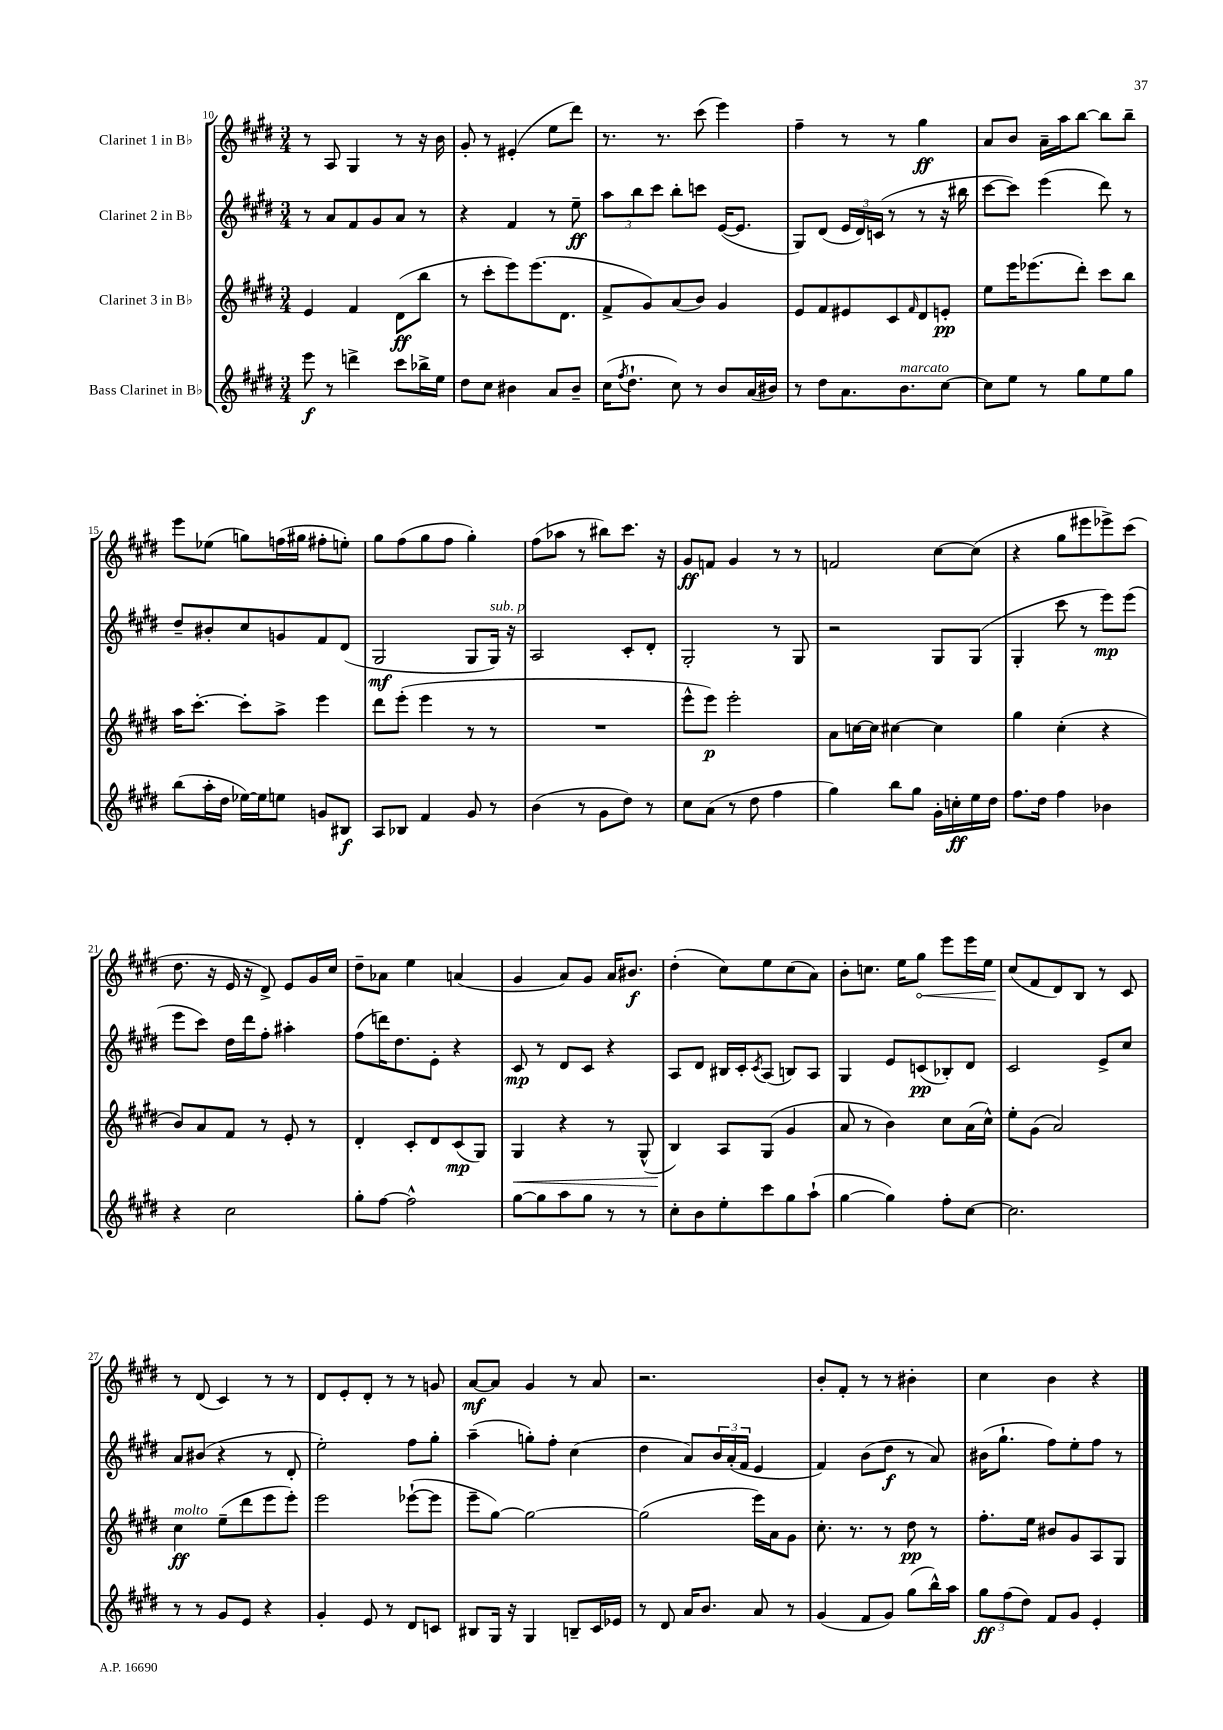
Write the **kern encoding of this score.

**kern	**kern	**kern	**kern
*staff4	*staff3	*staff2	*staff1
*clefG2	*clefG2	*clefG2	*clefG2
*k[f#c#g#d#]	*k[f#c#g#d#]	*k[f#c#g#d#]	*k[f#c#g#d#]
*M3/4	*M3/4	*M3/4	*M3/4
8eee	4e	8r	8r
8r	.	8a	8A
4ddd^	4f#	8f#	4G#
.	.	8g#	.
8ccc#	(8d#	8a	8r
16bb-^	8bb	8r	16r
16ee	.	.	16b
=	=	=	=
8dd#	8r	4r	8g#'
8cc#	8ccc#'	.	8r
4b#	8eee)	4f#	(4e#'
.	(8.eee	.	.
8a	.	8r	8ee
.	8.d#	.	.
8b#~	.	8ee~	8ddd#)
=	=	=	=
(16cc#	8f#^	12aa	8.r
8qff#	.	.	.
8.dd#`	.	.	.
.	.	12bb	.
.	8g#)	.	.
.	.	12ccc#	.
.	.	.	8.r
8cc#)	(8a	8bb'	.
8r	8b)	8ccc	(8ccc#
8b	4g#	([16e	4eee)
.	.	8.e]	.
(16a	.	.	.
16b#)	.	.	.
=	=	=	=
8r	8e	8G#)	4ff#~
8dd#	8f#	(8d#	.
8.a	8e#	24e	8r
.	.	24d#)	.
.	.	(24c	.
.	8c#	8r	8r
8.b	.	.	.
.	16qqf#	.	.
.	8d#	8r	4gg#
[8cc#	8e'	16r	.
.	.	16bb#	.
=	=	=	=
8cc#]	8ee	[8ccc#	8a
8ee	16eee	8ccc#])	8b
.	(8.eee-	.	.
8r	.	(4eee	16a~
.	.	.	16aa
8gg#	8ddd#')	.	[8bb
8ee	8ccc#	8ddd#)	8bb]
8gg#	8bb	8r	8bb~
=	=	=	=
(8bb	16aa	8dd#~	8eee
.	[8.ccc#'	.	.
16aa'	.	8b#'	(8ee-
16dd#	.	.	.
[16ee-)	8ccc#']	8cc#	8gg)
16ee-]	.	.	.
8ee	8aa^	8g	(16ff
.	.	.	16gg#
8g	4eee	8f#	8ff#'
8B#	.	(8d#	8ee')
=	=	=	=
8A	8ddd#	2G#	8gg#
8B-	(8eee'	.	(8ff#
4f#	4eee	.	8gg#
.	.	.	8ff#
8g#	8r	8G#	4gg#')
8r	8r	16G#)	.
.	.	16r	.
=	=	=	=
(4b	2.r	2A	(8ff#
.	.	.	8aa-
8r	.	.	8r
8g#	.	.	8bb#)
8dd#)	.	8c#'	8.ccc#
8r	.	8d#'	.
.	.	.	16r
=	=	=	=
8cc#	8eee^^	2G#'	8g#
(8a	8eee)	.	8f
8r	2eee'	.	4g#
8dd#	.	.	.
4ff#	.	8r	8r
.	.	8G#	8r
=	=	=	=
4gg#)	8a	2r	2f
.	[16cc	.	.
.	16cc]	.	.
8bb	[4cc#	.	.
8gg#	.	.	.
16g#'	4cc#]	8G#	[8cc#
16cc'	.	.	.
16ee	.	(8G#	(8cc#]
16dd#	.	.	.
=	=	=	=
8.ff#	4gg#	4G#'	4r
16dd#	.	.	.
4ff#	(4cc#'	8ccc#	8gg#
.	.	8r	8eee#
4b-	4r	8eee)	8eee-^)
.	.	(8eee	(8ccc#
=	=	=	=
4r	8b)	8eee	8.dd#
.	8a	8ccc#)	.
.	.	.	16r
2cc#	8f#	16dd#	16e
.	.	16ddd#	16r
.	8r	8ff#'	8d#^)
.	8e'	4aa#'	8e
.	8r	.	16g#
.	.	.	16cc#
=	=	=	=
8gg#'	4d#'	(8ff#	8dd#~
[8ff#	.	16ddd)	8a-
.	.	8.dd#	.
2ff#^^]	8c#'	.	4ee
.	8d#	8e'	.
.	(8c#	4r	(4a
.	8G#)	.	.
=	=	=	=
[8gg#	4G#	8c#	4g#
8gg#]	.	8r	.
8aa	4r	8d#	8a)
8gg#	.	8c#	8g#
8r	8r	4r	16a
.	.	.	8.b#
8r	(8G#^^	.	.
=	=	=	=
8cc#'	4B)	8A	(4dd#'
8b	.	8d#	.
8ee'	8A	16B#	8cc#)
.	.	16c#'	.
.	.	8qc#	.
8ccc#	(8G#	(8A	8ee
8gg#	4g#	8B)	(8cc#
(8aa`	.	8A	8a)
=	=	=	=
[4gg#	8a	4G#	8b'
.	8r	.	8.cc
4gg#])	4b)	8e	.
.	.	.	16ee
.	.	(8c	8gg#
8ff#'	8cc#	8B-')	8eee
[8cc#	(16a	8d#	16eee
.	16cc#^^)	.	16ee
=	=	=	=
2.cc#]	8ee'	2c#	(8cc#
.	(8g#	.	8f#
.	2a)	.	8d#)
.	.	.	8B
.	.	8e^	8r
.	.	8cc#	8c#
=	=	=	=
8r	4cc#	8a	8r
8r	.	(8b#	(8d#
8g#	(8ee~	4r	4c#)
8e	8ddd#	.	.
4r	8eee	8r	8r
.	8eee')	8d#'	8r
=	=	=	=
4g#'	2eee	2ee')	8d#
.	.	.	8e'
8e	.	.	8d#'
8r	.	.	8r
8d#	([8eee-`	8ff#	8r
8c	8eee-]	8gg#'	8g
=	=	=	=
8B#	8eee~	(4aa~	[8a
16G#	[8gg#)	.	8a]
16r	.	.	.
4G#	2gg#_	8gg')	4g#
.	.	8ff#'	.
8B~	.	(4cc#	8r
16c#	.	.	8a
16e-	.	.	.
=	=	=	=
8r	(2gg#]	4dd#	2.r
8d#	.	.	.
16a	.	8a)	.
8.b	.	.	.
.	.	24b	.
.	.	(24a'	.
.	.	24f#	.
8a	16eee)	4e	.
.	16a	.	.
8r	8g#	.	.
=	=	=	=
(4g#	8.cc#'	4f#)	8b'
.	.	.	8f#'
.	8.r	.	.
8f#	.	(8b	8r
8g#)	8r	8dd#	8r
(8gg#	8dd#	8r	4b#'
16bb^^)	8r	8a)	.
16aa	.	.	.
=	=	=	=
12gg#	8.ff#'	(16b#	4cc#
.	.	8.gg#`	.
(12ff#	.	.	.
12dd#)	.	.	.
.	16ee	.	.
8f#	8b#	8ff#)	4b
8g#	8g#	8ee'	.
4e'	8A	8ff#	4r
.	8G#	8r	.
==	==	==	==
*-	*-	*-	*-
